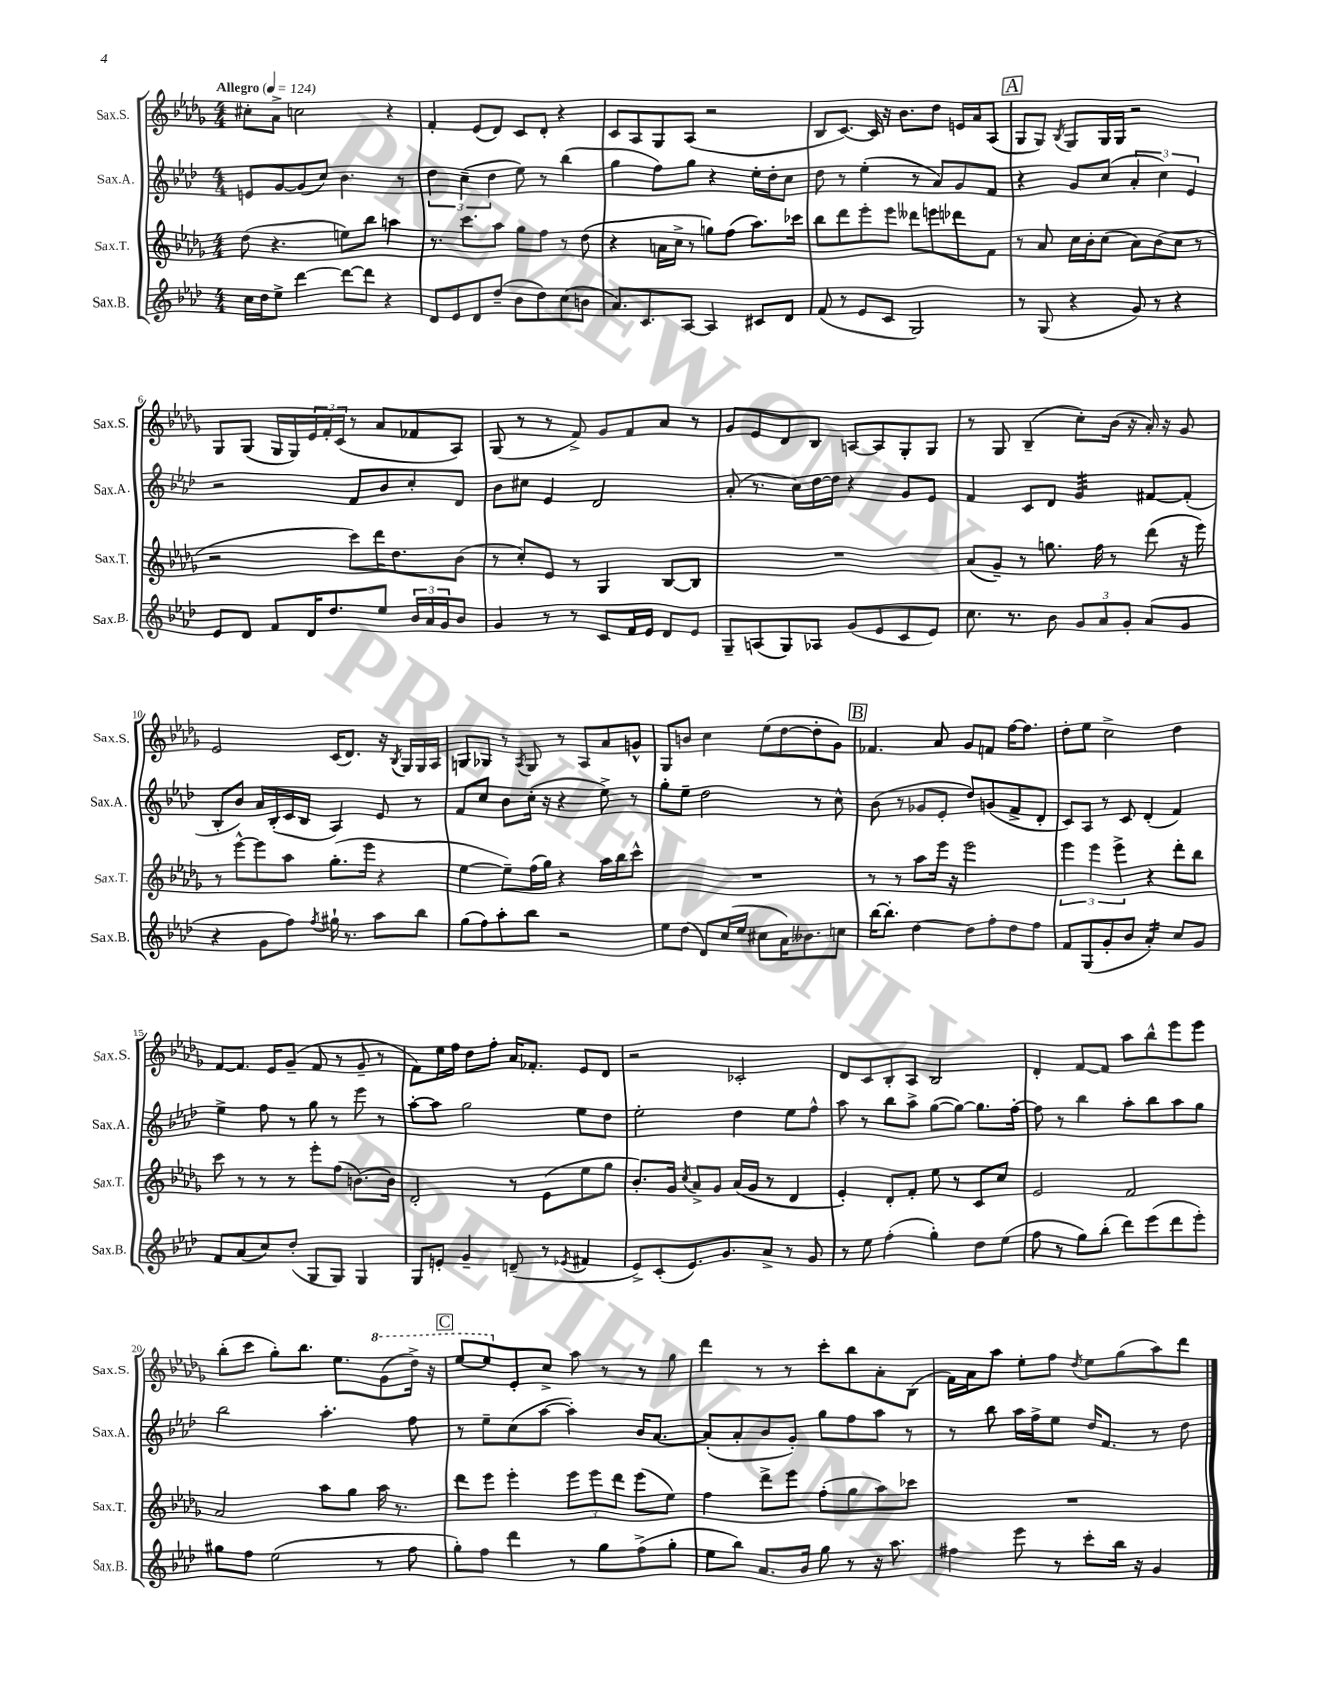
<<
\new StaffGroup <<
\new Staff = "s0" \with { instrumentName = "Sax.S." shortInstrumentName = "Sax.S." } {
    \clef treble \key des \major \numericTimeSignature \time 4/4 \tempo "Allegro" 4 = 124
    cis''8-. aes'8-> c''2 r4 |
    f'4-. ees'8( des'8) c'8 des'8-. r4 |
    c'8 aes8 ges8 aes8( r2 |
    bes8 c'8.~) c'16 r16 bes'8. des''8 e'16 aes'16 aes8( |
    \mark \markup { \box "A" } ges8 ges8) \acciaccatura { bes8 } ges8 ges16 ges16 r2 |
    ges8 ges8( ges16 ges16) \tuplet 3/2 { ees'16 f'16-. c'16( } r8 aes'8 fes'8 aes8) |
    ges8( r8 r8 f'8->) ges'8 f'8 aes'8 r8 |
    ges'8 ees'8 des'8 bes8 a8~ a8 ges8-. ges8 |
    r8 ges8 bes4--( c''8-.) bes'16( r16 aes'16-.) r16 ges'8 |
    ees'2 c'16( des'8.) r16 \acciaccatura { bes8 } ges16 ges16 aes16 |
    g8 ges8 r8 \acciaccatura { aes8 } ges8 r8 aes8 aes'8 g'8-^ |
    ges8 b'8 c''4 ees''8( des''8~ des''8-. ges'8) |
    \mark \markup { \box "B" } fes'4. aes'8 ges'8 f'8 f''16~ f''8. |
    des''8-. ees''8 c''2-> des''4 |
    f'8~ f'8. ees'16 ges'8--( f'8 r8 ges'8-- r8 |
    f'8) ees''16 f''16 des''8 f''8-. aes'16 fes'8.-. ees'8 des'8 |
    r2 ces'2-. |
    des'8 c'8 bes8-. aes8 bes2 |
    des'4-. f'8~ f'8 aes''8 bes''8-^ ees'''8 ees'''8 |
    bes''8-.( c'''8 ges''8-.) bes''8. ees''8. \ottava #1 ges''8( des'''16->) r16 |
    \mark \markup { \box "C" } ees'''8~ ees'''8 \ottava #0 ees'8-. c''8-> aes''8 r8 r8 ges''8 |
    des'''4 r8 r8 c'''8-. bes''8 aes'8-. bes8( |
    f'16) aes'16 aes''8 ees''8-. f''8 \acciaccatura { des''8 } ees''8 ges''8( aes''8) des'''8 \bar "|." |
}
\new Staff = "s1" \with { instrumentName = "Sax.A." shortInstrumentName = "Sax.A." } {
    \clef treble \key aes \major \numericTimeSignature \time 4/4
    e'8 g'8~ g'8( c''8) bes'4. r8 |
    \tuplet 3/2 { des''4 c''4--( des''4 } ees''8) r8 bes''4( |
    g''4 f''8) g''8 r4 ees''16-. des''16-. c''8 |
    des''8 r8 ees''4-.( r8 aes'8) g'8 f'8 |
    \mark \markup { \box "A" } r4 g'8 c''8( \tuplet 3/2 { aes'4-. c''4) ees'4 } |
    r2 f'8 bes'8 c''8-. des'8 |
    bes'8 cis''8 ees'4 des'2 |
    aes'8-.( r8. c''16) des''16~ des''16 r4 g'8 ees'8 |
    f'4 c'8 des'8 g'4:32 fis'8~ fis'8-.( |
    bes8-. bes'8) aes'16 bes16-.( c'16 bes16 aes4) ees'8 r8 |
    f'8 c''8 bes'8 c''16-.( r16 r4 ees''8->) r8 |
    g''8-. ees''8-- des''2 r8 c''8-^ |
    \mark \markup { \box "B" } bes'8( r8 ges'8 ees'8-. des''8) g'8( f'8-> des'8-. |
    c'8) aes8 r8 c'8 des'4-.( f'4) |
    ees''4-> f''8 r8 g''8 r8 ees'''8 r8 |
    aes''8~-. aes''8 g''2 ees''8 des''8 |
    ees''2-. des''4 ees''8 f''8-^ |
    aes''8 r8 bes''8 aes''8-> g''8~( g''8~) g''8. f''16~-. |
    f''8 r8 bes''4 aes''8-. bes''8 aes''8 g''8 |
    bes''2 aes''4.-. f''8 |
    \mark \markup { \box "C" } r8 ees''8-- c''8( aes''8~ aes''4-.) bes'16 aes'8.~ |
    aes'8-.( aes'8-. bes'8 g'8-.) g''8 f''8 aes''8 r8 |
    r8 bes''8 aes''16 f''16-> ees''8 des''16 f'8. r8 des''8 \bar "|." |
}
\new Staff = "s2" \with { instrumentName = "Sax.T." shortInstrumentName = "Sax.T." } {
    \clef treble \key des \major \numericTimeSignature \time 4/4
    des''8( r4. e''8) bes''8 a''4 |
    r8. c'''8. aes''8 ges''8 f''8 r8 des''8( |
    r4 a'16 c''16-> r8 g''8) f''8( aes''8.) ces'''16 |
    bes''8 des'''8 ees'''8-. ees'''8 deses'''8 e'''8 des'''8 f'8 |
    \mark \markup { \box "A" } r8 aes'8 c''16 bes'16-. c''8( aes'8) bes'8( c''8 r8 |
    r2 c'''8) des'''16 des''8. bes'8( |
    r8 c''8-.) ees'8 r8 ges4 bes8~ bes8 |
    R1 |
    aes'8( ges'8--) r8 g''8. f''16 r8 des'''8( r16 ees'''16) |
    r8 ees'''8~-^ ees'''8 aes''8 ges''8.-.( ees'''16 r4 |
    ees''4~ ees''8--) f''16( ges''16) r4 aes''16 bes''16 c'''8-^ |
    R1 |
    \mark \markup { \box "B" } r8 r8 aes''8 ees'''16 r16 ees'''2 |
    \tuplet 3/2 { ees'''4 ees'''4 ees'''4-> } r4 des'''8-. bes''8 |
    c'''8 r8 r8 r8 ees'''8-. f''8( b'8.~) b'16 |
    des'2-. r8 ees'8( ees''8 ges''8 |
    bes'8.-.) ges'16 \acciaccatura { c''8 } aes'8-> ges'8 aes'16( ges'16 r8 des'4 |
    ees'4-.) des'8-. f'8-. ees''8 r8 c'8 c''8 |
    ees'2 f'2 |
    aes'2 aes''8 ges''8 aes''16 r8. |
    \mark \markup { \box "C" } des'''8 ees'''8 ees'''4-. \tuplet 3/2 { ees'''8 ees'''8 des'''8 } ees'''8( ees''8) |
    f''4 des'''8-> ees'''8 f''8-.( ges''8 aes''8) ces'''8 |
    R1 \bar "|." |
}
\new Staff = "s3" \with { instrumentName = "Sax.B." shortInstrumentName = "Sax.B." } {
    \clef treble \key aes \major \numericTimeSignature \time 4/4
    c''16 des''16 ees''8-> des'''4~ des'''8~ des'''8 r4 |
    des'8 ees'8 des'8 des''8--( bes'8 des''8) c''8( b'8 |
    aes'8.) c'8. aes8~ aes4 cis'8 des'8 |
    f'8( r8 ees'8 c'8 g2) |
    \mark \markup { \box "A" } r8 g8( r4 g'8) r8 r4 |
    ees'8 des'8 f'8 des'16 des''8. ees''8 \tuplet 3/2 { bes'16 aes'16 g'16 } bes'8 |
    g'4 r8 r8 c'8 f'16 ees'16 des'8 ees'8 |
    g8-- a8( g8) aes8 g'8( ees'8 c'8 ees'8) |
    c''8. r8. bes'8 \tuplet 3/2 { g'8 aes'8 g'8-. } aes'8( g'8 |
    r4 g'8 f''8) \acciaccatura { f''8 } gis''16-! r8. aes''8 bes''8 |
    g''8( f''8) aes''8-. bes''8 r2 |
    ees''8 des''8( des'8) c''16( ees''16 cis''8 aes'16) beses'8. c''8 |
    \mark \markup { \box "B" } bes''16~ bes''8.-. des''4~ des''8 f''8-. des''8 f''8 |
    f'8 g8( g'8-. bes'8 aes'4:16-.) c''8 g'8 |
    f'8 aes'8( c''8) des''8-.( g8 g8) g4 |
    g8 e'8-. g'4-- d'8--( r8 \acciaccatura { ees'8 } fis'4 |
    ees'8->) c'8-.( ees'8.) g'8. aes'8-> r8 g'8 |
    r8 ees''8 f''4-.( g''4-.) des''8 ees''8( |
    f''8 r8 g''8) bes''8-.( des'''8) ees'''8( des'''8 ees'''8-.) |
    gis''8 f''8 ees''2( r8 f''8 |
    \mark \markup { \box "C" } g''8-.) f''8 des'''4 r8 g''8 f''8->( g''8-. |
    ees''8 bes''8) aes'8. bes'16 g''8 r8 r16 aes''8. |
    fis''4 ees'''8 r8 c'''8-. bes''16 r16 g'4 \bar "|." |
}
>>
>>
